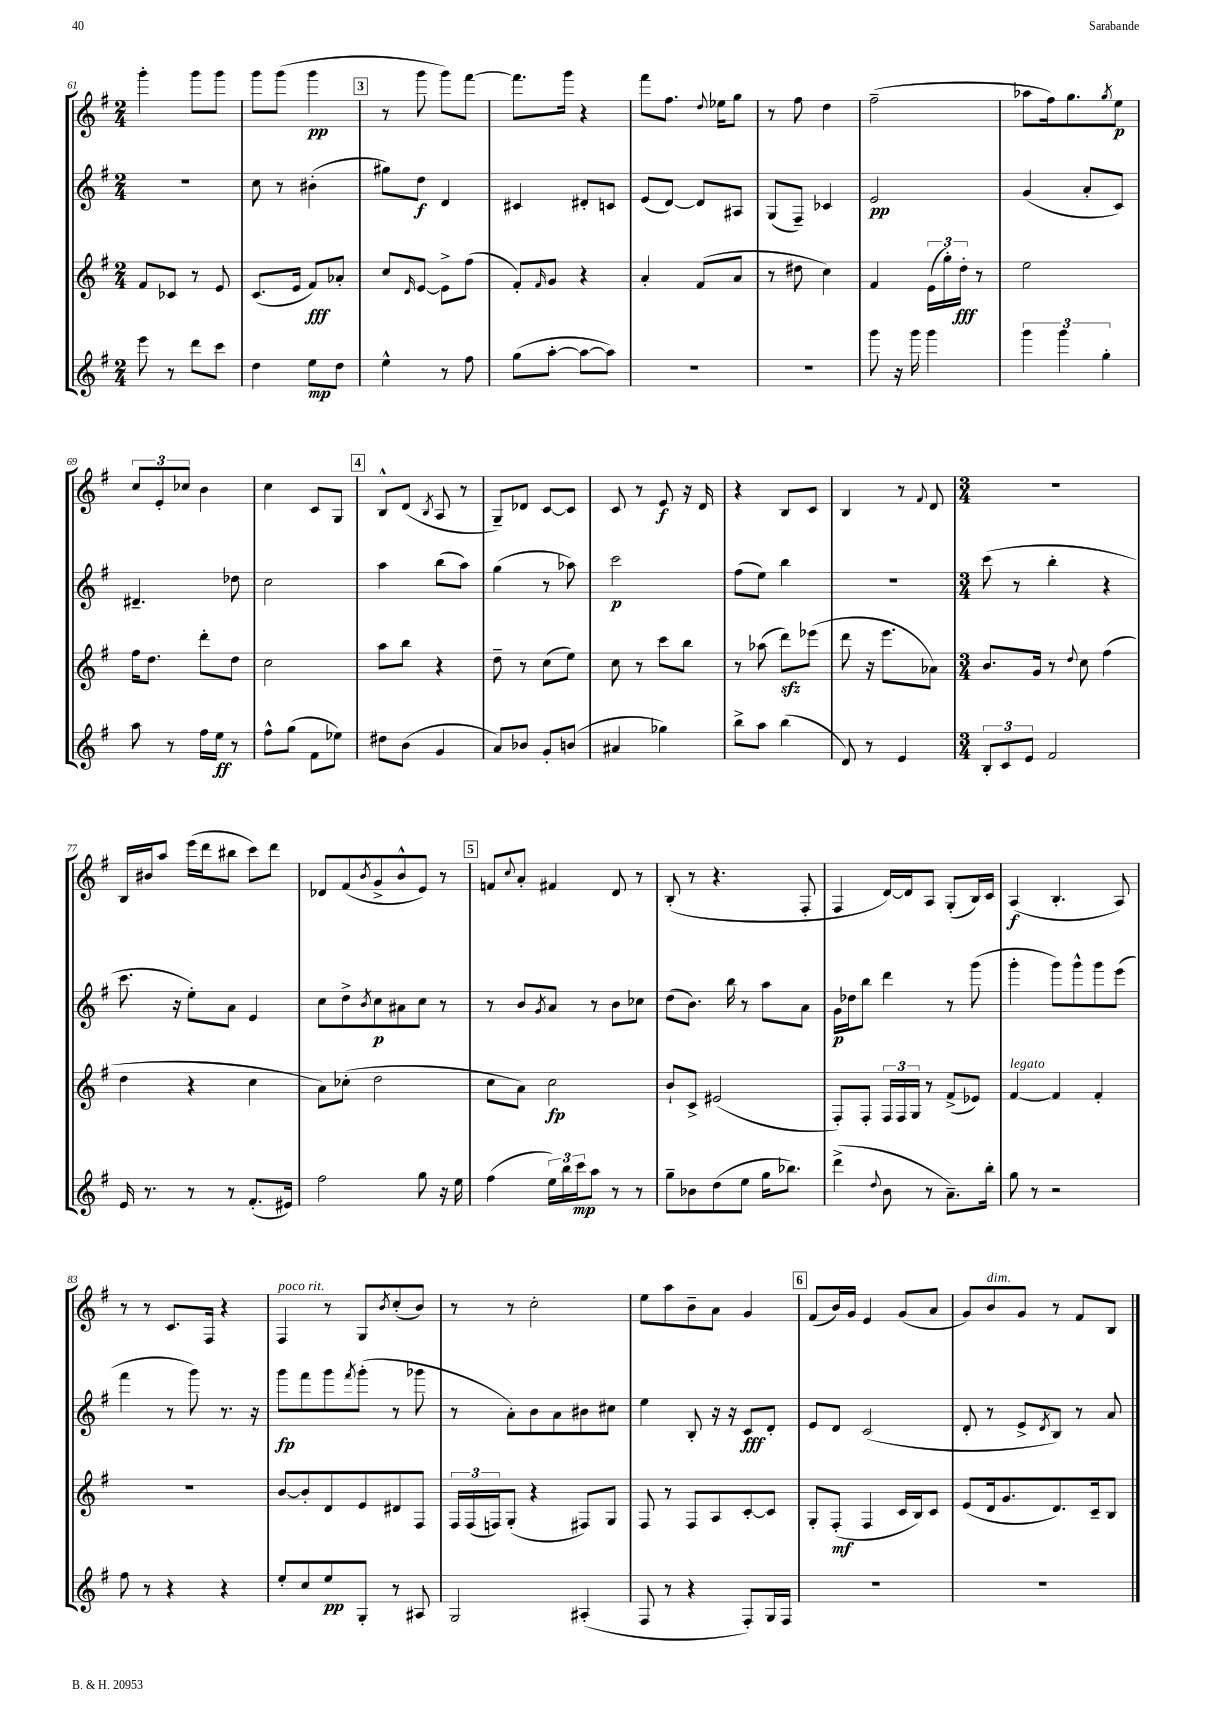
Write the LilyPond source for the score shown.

<<
\new StaffGroup <<
\new Staff = "s0" {
    \clef treble \key g \major \numericTimeSignature \time 2/4
    g'''4-. g'''8 g'''8 |
    g'''8 g'''8( g'''4\pp |
    \mark \markup { \box "3" } r8 g'''8 g'''8) fis'''8~ |
    fis'''8. g'''16 r4 |
    fis'''8 fis''8. \appoggiatura { d''8 } ees''16 g''8 |
    r8 fis''8 d''4 |
    fis''2--( |
    aes''8 fis''16) g''8. \acciaccatura { g''8 } e''8\p |
    \tuplet 3/2 { c''8 e'8-. ces''8 } b'4 |
    c''4 c'8 g8 |
    \mark \markup { \box "4" } b8-^ d'8( \acciaccatura { b8 } a8 r8 |
    g8--) des'8 c'8~ c'8 |
    c'8 r8 e'8\f r16 d'16 |
    r4 b8 c'8 |
    b4 r8 \appoggiatura { fis'8 } d'8 |
    \numericTimeSignature \time 3/4 R2. |
    b16 bis'16 a''8 e'''16( d'''16 bis''8 c'''8) d'''8 |
    des'8 fis'8( \acciaccatura { b'8 } g'8-> b'8-^ e'8) r8 |
    \mark \markup { \box "5" } f'8 \appoggiatura { c''8 } a'8-. fis'4 d'8 r8 |
    b8-.( r8 r4. fis8-. |
    fis4 d'16~) d'16 a8 g8-.( b16) c'16 |
    a4\f( b4.-. a8) |
    r8 r8 c'8. fis16 r4 |
    fis4^\markup { \italic "poco rit." } r8 g8 \acciaccatura { b'8 } c''8-.( b'8) |
    r8 r8 c''2-. |
    e''8 a''8 b'8-- a'8 g'4 |
    \mark \markup { \box "6" } fis'8( b'16) g'16 e'4 g'8( a'8 |
    g'8) b'8^\markup { \italic "dim." } g'8 r8 fis'8 b8 \bar "|." |
}
\new Staff = "s1" {
    \clef treble \key g \major \numericTimeSignature \time 2/4
    r2 |
    c''8 r8 bis'4-.( |
    \mark \markup { \box "3" } gis''8) d''8\f d'4 |
    cis'4 dis'8-. c'8 |
    e'8( d'8~) d'8 ais8 |
    g8( fis8--) ces'4 |
    e'2\pp |
    g'4( a'8-. c'8) |
    dis'4.-- des''8 |
    c''2 |
    \mark \markup { \box "4" } a''4 b''8( a''8) |
    g''4( r8 aes''8) |
    c'''2\p |
    fis''8( e''8) b''4 |
    R2 |
    \numericTimeSignature \time 3/4 c'''8( r8 b''4-. r4 |
    c'''8. r16 e''8-.) a'8 e'4 |
    c''8 d''8-> \acciaccatura { b'8 } c''8\p ais'8 c''8 r8 |
    \mark \markup { \box "5" } r8 b'8 \acciaccatura { g'8 } a'8 r8 b'8 ces''8 |
    d''8( b'8.) b''16 r8 a''8 a'8 |
    g'16\p des''16 b''8 d'''4 r8 g'''8( |
    g'''4-. g'''8) g'''8-^ g'''8 e'''8( |
    fis'''4 r8 g'''8) r8. r16 |
    g'''8\fp fis'''8 g'''8 \acciaccatura { fis'''8 } g'''8-.( r8 ges'''8 |
    r8 a'8-.) b'8 a'8 bis'8 cis''8 |
    e''4 b8-. r16 r16 c'8\fff d'8-. |
    \mark \markup { \box "6" } e'8 d'8 c'2( |
    d'8-. r8 e'8-> \acciaccatura { d'8 } b8) r8 a'8 \bar "|." |
}
\new Staff = "s2" {
    \clef treble \key g \major \numericTimeSignature \time 2/4
    fis'8 ces'8 r8 e'8 |
    c'8.( e'16 fis'8\fff) aes'8-. |
    \mark \markup { \box "3" } c''8 \grace { d'16 } e'8~ e'8-> fis''8( |
    fis'8-.) \grace { fis'16 } g'8 r4 |
    a'4-. fis'8( a'8 |
    r8 dis''8 c''4) |
    fis'4 \tuplet 3/2 { e'16( g''16-.) d''16-.\fff } r8 |
    e''2 |
    fis''16 d''8. d'''8-. d''8 |
    c''2 |
    \mark \markup { \box "4" } a''8 b''8 r4 |
    d''8-- r8 c''8( e''8) |
    c''8 r8 c'''8 b''8 |
    r8 aes''8( d'''8\sfz) ees'''8( |
    d'''8 r16 e'''8. aes'8) |
    \numericTimeSignature \time 3/4 b'8. g'16 r8 \appoggiatura { d''8 } c''8 fis''4( |
    d''4 r4 c''4 |
    a'8) ces''8-.( d''2 |
    \mark \markup { \box "5" } c''8 a'8) c''2\fp |
    b'8-! c'8-> eis'2( |
    fis8-.) fis8-. \tuplet 3/2 { fis16 fis16 g16 } r8 fis'8->( ees'8) |
    fis'4~^\markup { \italic "legato" } fis'4 fis'4-. |
    R2. |
    b'8~ b'8-. d'8 e'8 dis'8 fis8 |
    \tuplet 3/2 { fis16 fis16( f16) } g8-.( r4 fis8) g8 |
    fis8 r8 fis8 a8 c'8~-. c'8 |
    \mark \markup { \box "6" } g8-. fis8-.\mf( fis4 c'16 b16) c'8 |
    e'8( d'16 g'8. d'8.) c'16-- b8 \bar "|." |
}
\new Staff = "s3" {
    \clef treble \key g \major \numericTimeSignature \time 2/4
    e'''8 r8 d'''8 c'''8 |
    d''4 e''8\mp d''8 |
    \mark \markup { \box "3" } e''4-^ r8 fis''8 |
    g''8( a''8~-. a''8~ a''8) |
    R2 |
    R2 |
    g'''8 r16 g'''16 g'''4 |
    \tuplet 3/2 { g'''4 g'''4 g''4-. } |
    a''8 r8 fis''16 e''16\ff r8 |
    fis''8-^ g''8( fis'8 ees''8) |
    \mark \markup { \box "4" } dis''8 b'8( g'4 |
    a'8) bes'8 g'8-. b'8( |
    ais'4 ges''4) |
    b''8-> a''8 b''4( |
    d'8) r8 e'4 |
    \numericTimeSignature \time 3/4 \tuplet 3/2 { b8-. c'8 e'8 } fis'2 |
    e'16 r8. r8 r8 fis'8.-.( eis'16) |
    fis''2 g''8 r16 e''16 |
    \mark \markup { \box "5" } fis''4( \tuplet 3/2 { e''16) b''16 c'''16\mp } a''8 r8 r8 |
    g''8-- bes'8 d''8( e''8 g''16 bes''8.) |
    d'''4->( \appoggiatura { d''8 } b'8 r8 a'8.--) b''16-. |
    g''8 r8 r2 |
    fis''8 r8 r4 r4 |
    e''8-. c''8 e''8\pp g8-. r8 ais8 |
    g2 ais4-.( |
    fis8 r8 r4 fis8-.) g16 fis16 |
    \mark \markup { \box "6" } R2. |
    R2. \bar "|." |
}
>>
>>
\layout { \context { \Score currentBarNumber = #61 } }
